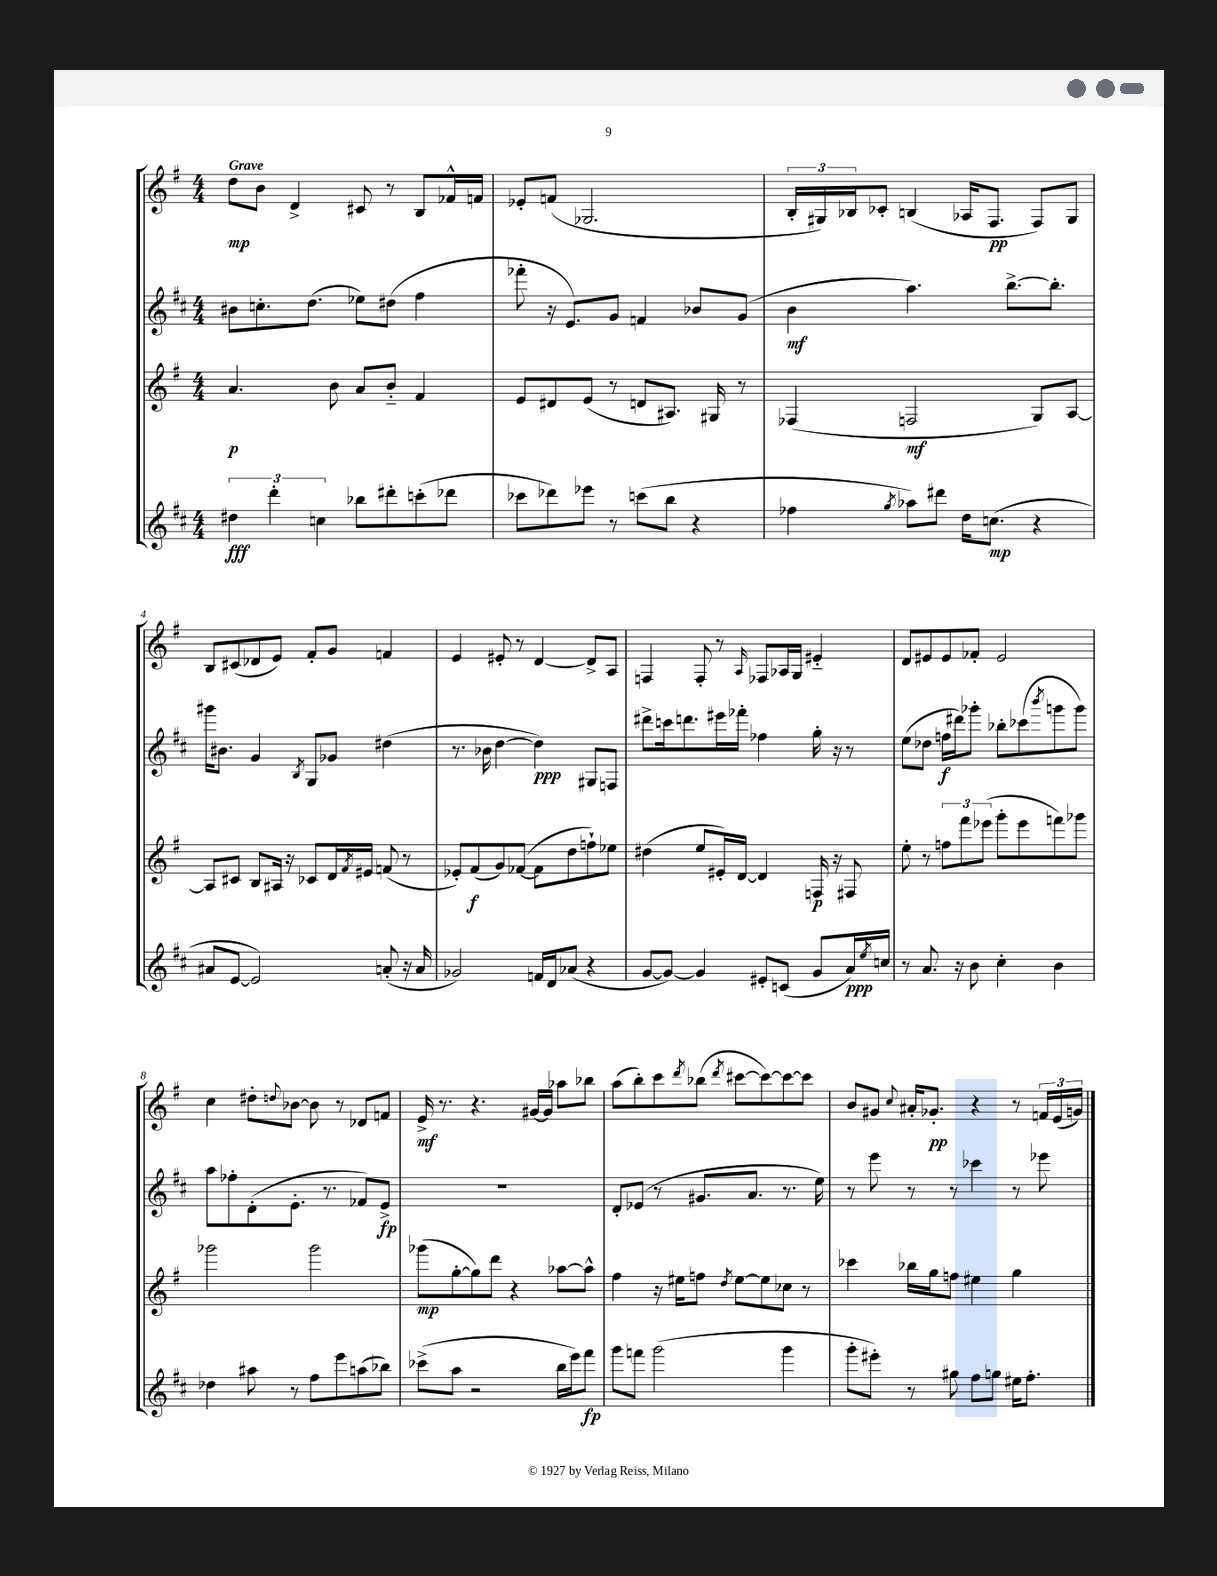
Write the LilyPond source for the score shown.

<<
\new StaffGroup <<
\new Staff = "s0" {
    \clef treble \key g \major \numericTimeSignature \time 4/4 \tempo "Grave"
    d''8\mp b'8 d'4-> cis'8 r8 b8 fes'16-^ f'16 |
    ees'8-. f'8( ges2. |
    \tuplet 3/2 { b16-. gis16) bes16 } ces'8-. b4( aes16 fis8.\pp fis8) gis8 |
    b8 cis'8( des'8 e'8) fis'8-. g'8 f'4 |
    e'4 eis'8-. r8 d'4~ d'8-> a8 |
    f4 f8-. r8 \grace { a16 } fes8 aes16 g16 eis'4-_ |
    d'8 eis'8 eis'8 fes'8-. eis'2 |
    c''4 dis''8-. \appoggiatura { d''8 } bes'8~ bes'8 r8 des'8 f'8 |
    e'16->\mf r8. r4. gis'16~ gis'16 aes''8 bes''8 |
    a''8( b''8-.) c'''8 \acciaccatura { d'''8 } bes''8( \acciaccatura { d'''8 } cis'''8~ cis'''8~) cis'''8~ cis'''8 |
    b'8 gis'8 \appoggiatura { c''8 } ais'16-. ges'8.-.\pp r4 r8 \tuplet 3/2 { f'16 e'16( g'16) } \bar "|." |
}
\new Staff = "s1" {
    \clef treble \key d \major \numericTimeSignature \time 4/4
    bis'8 c''8.-. d''8.( ees''8) dis''8( fis''4 |
    fes'''8-. r16 e'8.) g'8 f'4 bes'8 g'8( |
    b'4\mf a''4.) b''8.~-> b''8.-. |
    gis'''16 bis'8. g'4 \acciaccatura { b8 } g8 ges'8 dis''4( |
    r8. bes'16 d''4~ d''4\ppp) gis8 f8 |
    dis'''8-> c'''16 d'''8. eis'''16 fes'''16-. fes''4 g''16-. r16 r8 |
    e''8( des''8 f''16\f dis'''16) ges'''8-. bes''8-. ces'''8( \acciaccatura { b'''8 } g'''8 g'''8) |
    a''8 fes''8-. d'8-.( e'8.-. r8. fes'8) e'8->\fp |
    R1 |
    d'8-. ees'8( r8 gis'8. a'8. r8. e''16) |
    r8 e'''8 r8 r8 ces'''4 r8 ees'''8 \bar "|." |
}
\new Staff = "s2" {
    \clef treble \key g \major \numericTimeSignature \time 4/4
    a'4.\p b'8 a'8 b'8-_ fis'4 |
    e'8 dis'8 e'8( r8 d'8 ais8.) gis16 r8 |
    fes4( f2\mf g8) a8~ |
    a8 cis'8 b8 ais16 r16 ces'8 d'16 \acciaccatura { fis'8 } eis'16 f'8( r8 |
    ees'8-.) fis'8\f( g'8) fes'8~( fes'8 d''8 f''8-!) ees''8 |
    dis''4( e''8 eis'16-.) d'16~ d'4 f16\p r16 fis8 |
    e''8-. r8 \tuplet 3/2 { f''8 fis'''8 ees'''8( } g'''8-. ees'''8 f'''8) ges'''8 |
    ges'''2 ges'''2 |
    ges'''8\mp( g''8~-. g''8) d'''8 r4 aes''8~ aes''8-^ |
    fis''4 r16 eis''16 f''8 \acciaccatura { d''8 } eis''8~ eis''8 ces''8 r8 |
    ces'''4 bes''16 g''16 f''8 eis''4 g''4 \bar "|." |
}
\new Staff = "s3" {
    \clef treble \key d \major \numericTimeSignature \time 4/4
    \tuplet 3/2 { dis''4\fff d'''4-. c''4 } bes''8 dis'''8-. c'''8-.( des'''8 |
    ces'''8 des'''8) ees'''8 r8 c'''8( b''8 r4 |
    fes''4 \acciaccatura { g''8 } aes''8) dis'''8 d''16 c''8.\mp( r4 |
    ais'8 e'8~ e'2) a'8-.( r16 a'16 |
    ges'2) f'16 d'16 aes'8( r4 |
    g'8~ g'8~) g'4 eis'8-. c'8( g'8 a'16\ppp) \acciaccatura { e''8 } c''16 |
    r8 a'8. r16 b'8 cis''4-. b'4 |
    des''4 ais''8 r8 fis''8 e'''8 a''8( bes''8) |
    ces'''8->( a''8 r2 b''16 e'''16) fis'''8\fp |
    g'''8 f'''8 g'''2( g'''4 |
    g'''8-. eis'''8-.) r8 gis''8 fis''8 g''8 eis''16 fis''8.-. \bar "|." |
}
>>
>>
